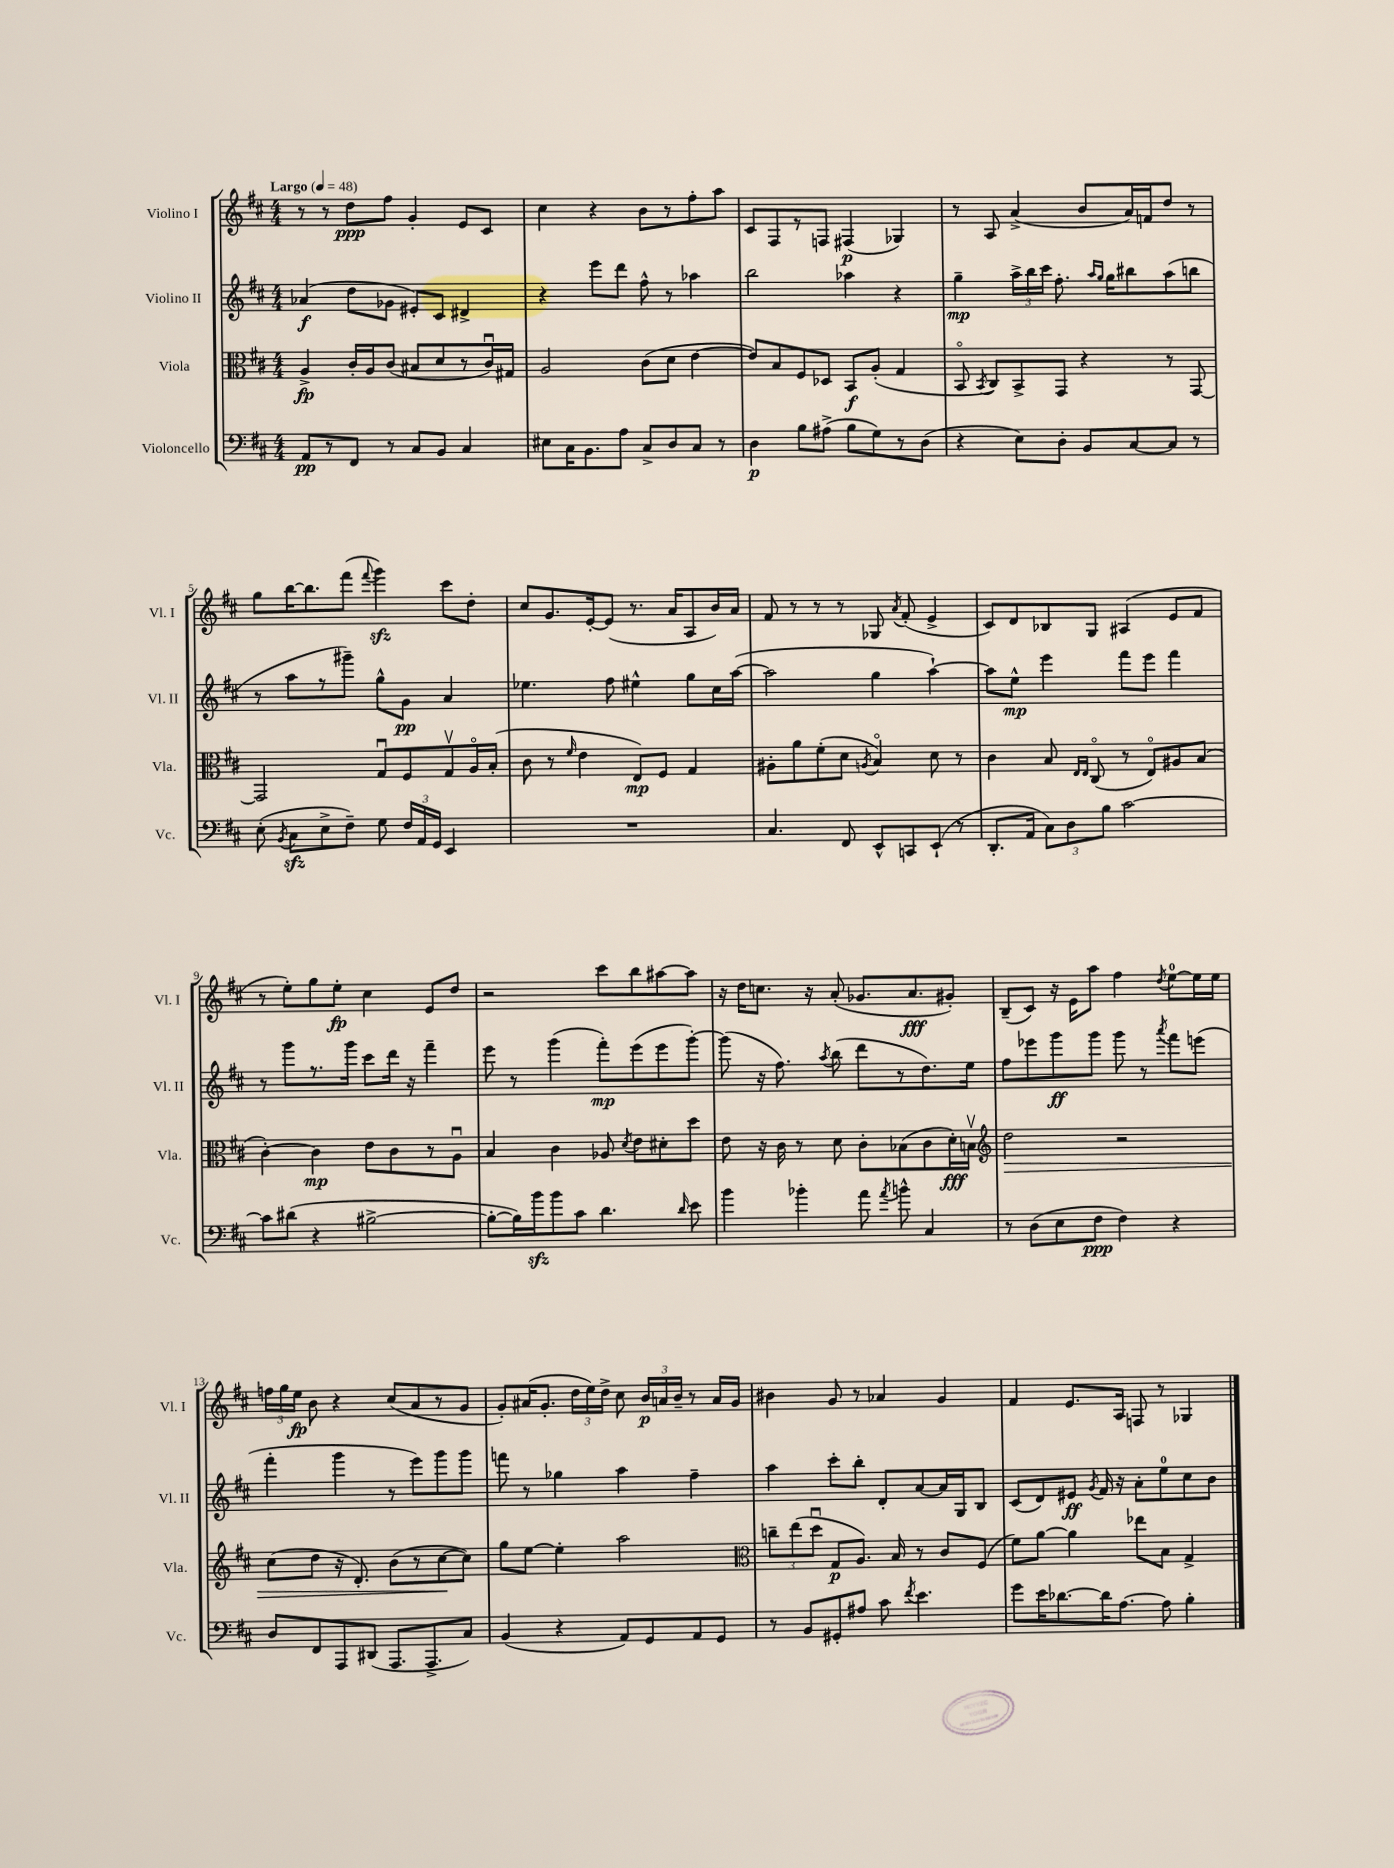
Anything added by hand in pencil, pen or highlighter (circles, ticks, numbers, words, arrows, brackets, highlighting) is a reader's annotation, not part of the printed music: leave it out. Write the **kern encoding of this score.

**kern	**kern	**kern	**kern
*staff4	*staff3	*staff2	*staff1
*clefF4	*clefC3	*clefG2	*clefG2
*k[f#c#]	*k[f#c#]	*k[f#c#]	*k[f#c#]
*M4/4	*M4/4	*M4/4	*M4/4
*MM48	*MM48	*MM48	*MM48
8AA	4A^	(4a-	8r
8r	.	.	8r
8FF#	16c#'	8dd	8dd
.	16A	.	.
8r	(8c#	8g-	8ff#
8C#	8B#	8e#')	4g'
8BB	8d	8c#	.
4C#	8r	4d#^	8e
.	16c#u)	.	8c#
.	16G#	.	.
=	=	=	=
8E#	2A	4r	4cc#
16C#	.	.	.
8.BB	.	.	.
.	.	8eee	4r
8A	.	8ddd	.
8C#^	(8c#	8ff#^^	8b
8D	8d	8r	8r
8C#	[4e	4aa-	8ff#'
8r	.	.	8aa
=	=	=	=
4D	8e])	2bb	8c#
.	8B	.	8F#
8B	8F#	.	8r
(8A#^	8D-	.	8F
8B	8BB	4aa-	(4F#
8G)	(8A'	.	.
8r	4G	4r	4G-)
(8D	.	.	.
=	=	=	=
4r	8BBo	4gg~	8r
.	8qBB	.	.
.	8C#)	.	8A
8E)	8BB^	24aa^	(4a^
.	.	24bb	.
.	.	24ccc#	.
8D'	8GG	8.ff#'	.
8BB	4r	.	8b
.	.	16qqaa	.
.	.	16qqgg	.
.	.	16gg	.
[8C#	.	8bb#	16a)
.	.	.	16f
8C#]	8r	(8aa	8dd
8r	[8GG	8bb	8r
=	=	=	=
(8E'	2GG]	8r	8gg
8qBB	.	.	.
8C#	.	8aa	[16bb
.	.	.	8.bb]
8E^	.	8r	.
8F#~)	.	8ggg#~)	(8fff#
.	.	.	8qqfff#
8G	8Gu	8gg^^	4ggg)
24F#	8F#	8g	.
24AA	.	.	.
24GG	.	.	.
4EE	8Gv	4a	8ccc#
.	16Ao	.	8dd'
.	(16B'	.	.
=	=	=	=
1r	8c#	4.ee-	8cc#
.	8r	.	8.g
.	16qqf#	.	.
.	4e	.	.
.	.	.	[16e'
.	.	8ff#	(8e]
.	8E)	4ee#^^	8.r
.	8F#	.	.
.	.	.	16a
.	4G	8gg	8A
.	.	16cc#	16b)
.	.	([16aa	16a
=	=	=	=
4.C#	8A#'	2aa]	8f#
.	8a	.	8r
.	(8f#'	.	8r
8FF#	8d	.	8r
.	8qA	.	.
8EE^^	4Bo)	4gg	8G-
.	.	.	8qa
8CC	.	.	(8f#'
(8EE`	8d	[4aa`)	4e^
8r	8r	.	.
=	=	=	=
8.DD'	4c#	8aa]	8c#)
.	.	8ee^^	8d
16AA	.	.	.
12C#)	8B	4eee	8B-
12D	.	.	.
.	16qqE	.	.
.	16qqE	.	.
.	(8C#o	.	8G
12B	.	.	.
[2c#	8r	8fff#	(4A#
.	8Eo)	8eee	.
.	8A#	4fff#	8e
.	(8B	.	8f#
=	=	=	=
8c#]	[4c#')	8r	8r
(8d#	.	8ggg	8ee')
4r	4c#]	8.r	8gg
.	.	.	8ee'
.	.	16ggg	.
[2B#^	8e	8ccc#	4cc#
.	8c#	16ddd	.
.	.	16r	.
.	8r	4fff#~	8e
.	8Au	.	8dd
=	=	=	=
8B#'_	4B	8eee	2r
16B#])	.	8r	.
16b	.	.	.
8b	4c#	(4ggg	.
8c#	.	.	.
4.d	8A-	8fff#')	8ccc#
.	8qd	.	.
.	8e	(8eee	8bb
.	8d#'	8eee	[8aa#
16qqd	.	.	.
8e	8dd	[8ggg')	8aa#]
=	=	=	=
4b	8e	(8ggg]	16r
.	.	.	16dd
.	16r	16r	8.cc
.	16c#	8.ff#)	.
4b-'	8r	.	.
.	.	.	16r
.	.	8qaa	.
.	8d	(8bb	(8a'
8a	8c#'	8ddd	8.g-
8qa	.	.	.
8b^^	(8B-	8r	.
.	.	.	8.a
4C#	8c#	8.dd)	.
.	16d')	.	8g#')
.	16Bv	16ee	.
=	=	=	=
*	*clefG2	*	*
8r	2dd	8ff#	(8B~
(8D	.	8eee-	8c#)
8E	.	8ggg	16r
.	.	.	16e
8F#	.	8ggg	8aa
4F#)	2r	8ggg	4ff#
.	.	8r	.
.	.	8qaaa	8qdd
4r	.	8fff#	[8ee
.	.	(8eee	16ee]
.	.	.	16ee
=	=	=	=
8D	(8cc#	4fff#'	24ff
.	.	.	24gg
.	.	.	24ee
8FF#	8dd	.	8b
8AAA	16r	4ggg	4r
.	8.d')	.	.
(8DD#	.	.	.
8.AAA	(8b	8r	(8cc#
.	8r	8eee)	8a
8.AAA^	.	.	.
.	[8cc#	8ggg	8r
8C#)	8cc#])	8ggg	8g
=	=	=	=
(4BB	8gg	8fff	8g')
.	[8ee	8r	(16a#
.	.	.	8.g'
4r	4ee']	4gg-	.
.	.	.	24dd
.	.	.	24ee)
.	.	.	24dd^
8AA)	2aa	4aa	8cc#
8GG	.	.	24b
.	.	.	24a
.	.	.	24b~
8AA	.	4ff#~	8r
8GG	.	.	16a
.	.	.	16g
=	=	=	=
*	*clefC3	*	*
8r	12cc~	4aa	4b#
.	(12ee	.	.
8BB	.	.	.
.	12ddu	.	.
8GG#'	8G	8ccc#'	8g
8A#	8.A)	8bb'	8r
8c#	.	8d'	4a-
.	16B	.	.
8qf#	.	.	.
4.e	8r	[8a	.
.	8c#	16a]	4g
.	.	16G	.
.	(8F#	8B	.
=	=	=	=
8g	8f#)	(8c#	4f#
16e	[8a	8d)	.
[8.d-	.	.	.
.	4a]	8e#	8.e
.	.	8qg	.
16d-]	.	16f#	.
[8.A	.	16r	16A
.	8ee-	8a'	8F
8A]	8B	8ee	8r
4B'	4G^	8cc#	4G-
.	.	8b	.
==	==	==	==
*-	*-	*-	*-
